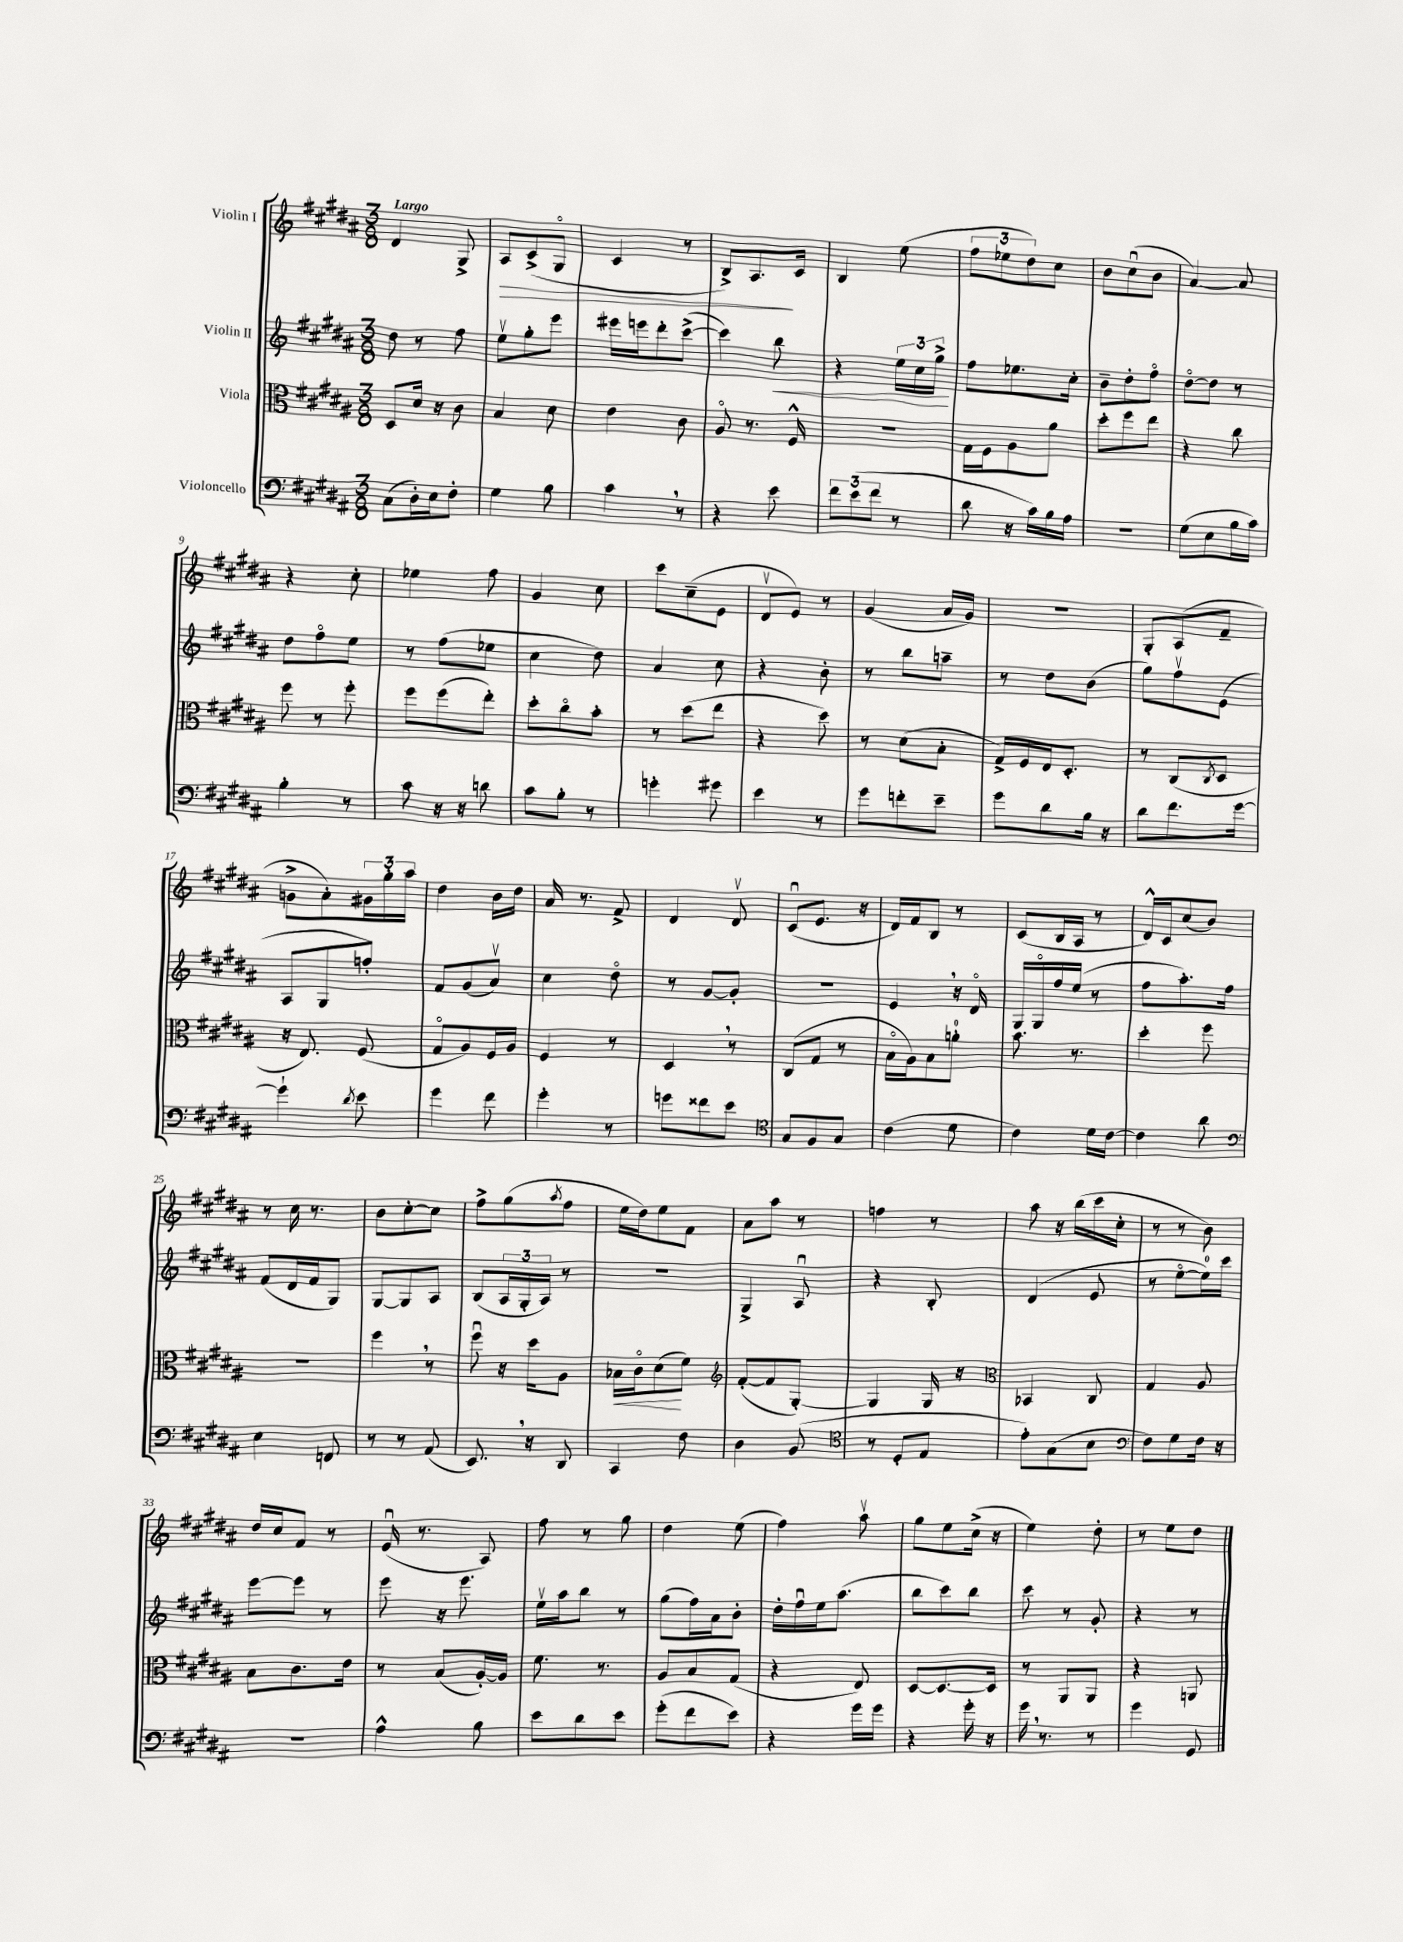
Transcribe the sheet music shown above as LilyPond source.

<<
\new StaffGroup <<
\new Staff = "s0" \with { instrumentName = "Violin I" } {
    \clef treble \key b \major \numericTimeSignature \time 3/8 \tempo "Largo"
    dis'4 gis8-> |
    ais8\> cis'8->( gis8\flageolet |
    cis'4 r8 |
    b8->) ais8.\! cis'16 |
    b4 e''8( |
    \tuplet 3/2 { fis''8 ees''8 dis''8) } cis''8 |
    b'8 cis''8\downbow( b'8 |
    ais'4~) ais'8 |
    r4 cis''8-. |
    ees''4 fis''8 |
    gis'4 cis''8 |
    cis'''8 cis''8--( e'8 |
    dis'8\upbow e'8) r8 |
    gis'4( ais'16 gis'16) |
    R4. |
    gis8-. ais8( fis'8-- |
    g'8-> ais'8-.) \tuplet 3/2 { gis'16 gis''16-. ais''16 } |
    dis''4 b'16 dis''16 |
    ais'16 r8. fis'8-> |
    dis'4 dis'8\upbow |
    cis'8\downbow( e'8. r16 |
    dis'16) fis'16 b8 r8 |
    cis'8( b16 ais16 r8 |
    dis'16-^) cis'16 cis''8( b'8) |
    r8 cis''16 r8. |
    b'8 cis''8~-. cis''8 |
    fis''8-> gis''8( \acciaccatura { ais''8 } fis''8 |
    e''16 dis''16) e''8 fis'8 |
    ais'8 ais''8 r8 |
    f''4 r8 |
    ais''8 r16 b''16( cis'''16 cis''16-. |
    r8 r8 b'8) |
    dis''16 cis''16 fis'8 r8 |
    e'16\downbow( r8. ais8) |
    fis''8 r8 gis''8 |
    dis''4 e''8( |
    fis''4) ais''8\upbow |
    gis''8 e''8 cis''16->( r16 |
    e''4) dis''8-. |
    r8 e''8 dis''8 \bar "|." |
}
\new Staff = "s1" \with { instrumentName = "Violin II" } {
    \clef treble \key b \major \numericTimeSignature \time 3/8
    dis''8 r8 fis''8 |
    e''8\upbow gis''8-. e'''8 |
    eis'''16 e'''16 dis'''8-. cis'''8~->( |
    cis'''4) b''8\< |
    r4 \tuplet 3/2 { e''16 cis''16 gis''16->\! } |
    fis''8 ees''8. cis''16-. |
    b'8-- dis''8-. fis''8\flageolet |
    dis''8~\flageolet dis''8 r8 |
    dis''8 fis''8\flageolet e''8 |
    r8 fis''8( ees''8 |
    cis''4 dis''8) |
    ais'4 cis''8 |
    r4 b'8-. |
    r8 b''8 a''8-- |
    r8 dis''8 b'8( |
    gis''8) fis''8\upbow e'8( |
    ais8 gis8 f''8-.) |
    fis'8 gis'8( ais'8\upbow) |
    cis''4 dis''8\flageolet |
    r8 gis'8~ gis'8-. |
    R4. |
    e'4 \breathe r16 dis'16\flageolet |
    gis16 gis16\flageolet fis''16 e''16( r8 |
    fis''8 ais''8.-.) fis''16 |
    fis'8( dis'16 fis'16 gis8) |
    gis8~ gis8 ais8 |
    b8( \tuplet 3/2 { ais16 gis16-. ais16) } r8 |
    r4. |
    gis4-> ais8\downbow |
    r4 b8-. |
    dis'4( e'8 |
    r8 e''8~\flageolet e''16-0) cis'''16 |
    e'''8~ e'''8 r8 |
    e'''8 r16 e'''8. |
    e''16\upbow ais''16 b''8 r8 |
    gis''8( fis''16) ais'16 b'8-. |
    dis''16-. fis''16\downbow e''16 ais''8.( |
    b''8 cis'''8) b''8 |
    cis'''8 r8 gis'8-. |
    r4 r8 \bar "|." |
}
\new Staff = "s2" \with { instrumentName = "Viola" } {
    \clef alto \key b \major \numericTimeSignature \time 3/8
    dis8 dis'16 r16 cis'8 |
    b4 dis'8 |
    e'4 cis'8 |
    ais8\flageolet r8. fis16-^ |
    r4. |
    gis16 fis16 ais8 ais'8 |
    dis''8-. fis''8 e''8 |
    r4 cis''8 |
    fis''8 r8 fis''8-. |
    fis''8 fis''8( e''8-.) |
    dis''8-. cis''8\flageolet b'8-. |
    r8 dis''8( e''8 |
    r4 dis''8) |
    r8 dis'8( b8-. |
    gis16->) fis16 e16 dis8.-. |
    r8 cis8( \acciaccatura { cis8 } dis8 |
    r16 e8.) fis8( |
    gis8\flageolet ais8) fis16 ais16 |
    fis4 r8 |
    dis4 \breathe r8 |
    cis8( gis8 r8 |
    b16\flageolet ais16) b8 a'8-0-. |
    b'8. r8. |
    dis''4-. fis''8 |
    R4. |
    fis''4 \breathe r8 |
    fis''8\downbow r16 dis''16 ais8 |
    bes16\< cis'16\flageolet dis'8\!( fis'8) |
    \clef treble fis'8~-.( fis'8 gis8~-.) |
    gis4 gis16 r16 |
    \clef alto bes,4 cis8 |
    gis4 ais8 |
    b8 cis'8. e'16 |
    r8 b8( ais16~-.) ais16 |
    fis'8. r8. |
    ais8 b8 gis8( |
    r4 e8) |
    dis8~ dis8.~ dis16 |
    r8 ais,8 ais,8 |
    r4 a,8 \bar "|." |
}
\new Staff = "s3" \with { instrumentName = "Violoncello" } {
    \clef bass \key b \major \numericTimeSignature \time 3/8
    cis8( dis16-.) e16 fis8-. |
    gis4 b8 |
    cis'4 \breathe r8 |
    r4 e'8 |
    \tuplet 3/2 { fis'8 e'8( fis'8 } r8 |
    dis'8 r16 cis'16) b16 ais16 |
    R4. |
    gis8( e8 b16 cis'16) |
    b4-. r8 |
    cis'8 r16 r16 d'8 |
    cis'8 b8-. r8 |
    g'4-. gis'8 |
    e'4 r8 |
    gis'8 f'8-. e'8-- |
    gis'8 dis'8 b16 r16 |
    dis'8 fis'8. gis'16~ |
    gis'4-! \acciaccatura { dis'8 } e'8 |
    gis'4 fis'8 |
    gis'4-. r8 |
    g'8 fisis'8 e'8 |
    \clef tenor gis8 fis8 gis8 |
    cis'4( dis'8 |
    cis'4) dis'16 cis'16~ |
    cis'4 ais'8 |
    \clef bass e4 f,8 |
    r8 r8 ais,8( |
    e,8.) \breathe r16 dis,8 |
    cis,4 fis8 |
    dis4 b,8( |
    \clef tenor r8 dis8-. e8 |
    e'8-.) gis8( b8 |
    \clef bass fis8) gis8 fis16 r16 |
    r4. |
    ais4-^ b8 |
    e'8 dis'8 e'8 |
    gis'8-.( fis'8 e'8) |
    r4 gis'16 gis'16 |
    r4 gis'16-. r16 |
    gis'16 \breathe r8. r8 |
    gis'4 gis,8 \bar "|." |
}
>>
>>
